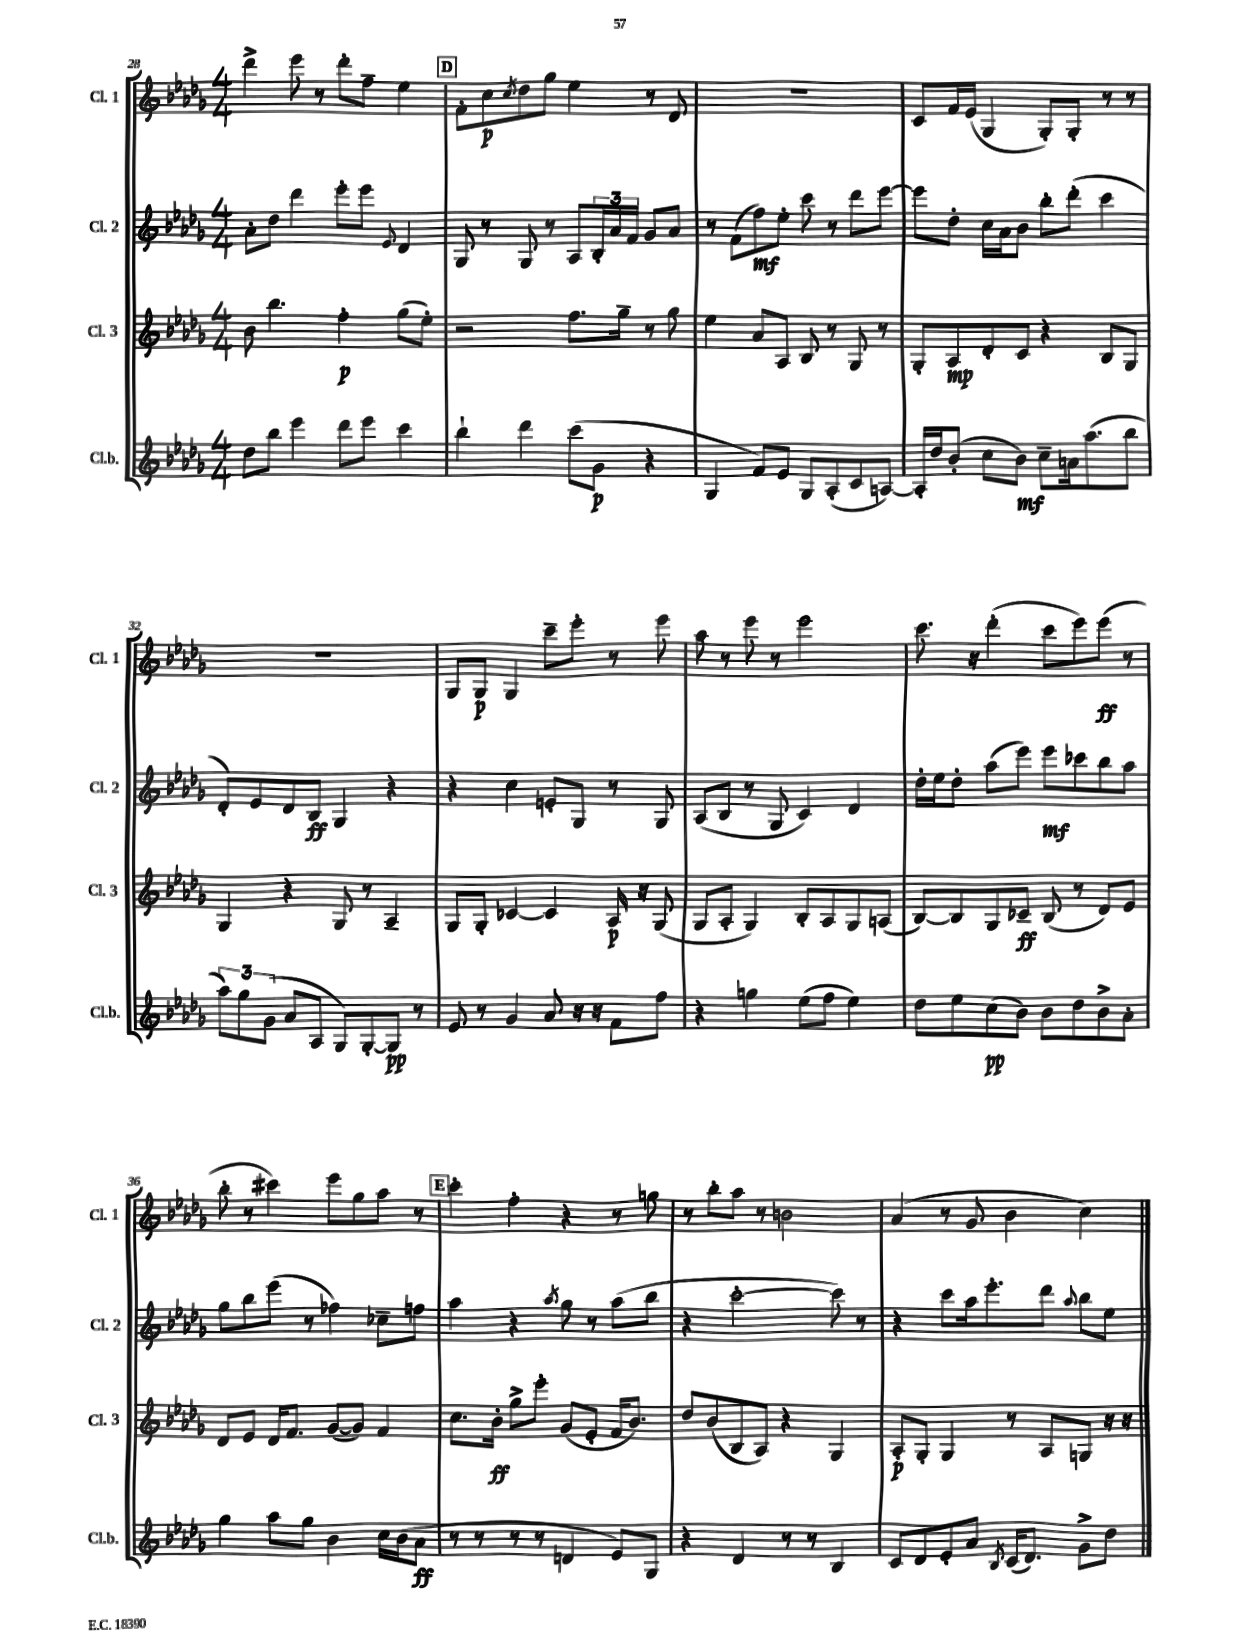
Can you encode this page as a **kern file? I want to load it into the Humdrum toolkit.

**kern	**kern	**kern	**kern
*staff4	*staff3	*staff2	*staff1
*clefG2	*clefG2	*clefG2	*clefG2
*k[b-e-a-d-g-]	*k[b-e-a-d-g-]	*k[b-e-a-d-g-]	*k[b-e-a-d-g-]
*M4/4	*M4/4	*M4/4	*M4/4
8dd-	8b-	8a-'	4ddd-^
8bb-	4.bb-	8dd-	.
4eee-	.	4ddd-	8eee-
.	.	.	8r
8ddd-	4ff'	8eee-'	8ddd-'
8eee-	.	8eee-	8ff~
.	.	8qqe-	.
4ccc	(8gg-	4d-	4ee-
.	8ee-')	.	.
=	=	=	=
4bb-`	2r	8G-	8f'
.	.	8r	8cc
.	.	.	8qcc
4ddd-	.	8G-	8dd-
.	.	8r	8gg-
(8ccc	8.ff	8A-	4ee-
8g-	.	24B-'	.
.	.	24a-	.
.	16gg-~	.	.
.	.	24f	.
4r	8r	8g-	8r
.	8gg-	8a-	8d-
=	=	=	=
4G-	4ee-	8r	1r
.	.	(8f	.
8f)	8a-	8ff)	.
8e-	8A-	8ee-'	.
8G-	8B-	8ccc	.
(8A-'	8r	8r	.
8c	8G-	8ddd-	.
[8A)	8r	[8eee-	.
=	=	=	=
16A']	8G-'	8eee-]	8c
16dd-	.	.	.
(8b-'	8A-	8dd-'	16f
.	.	.	(16e-
8cc	8d-'	16cc	4G-
.	.	16a-	.
8b-)	8c	8b-	.
8cc~	4r	8bb-'	8G-')
16a	.	(8ddd-'	8G-'
(8.aa-	.	.	.
.	8B-	4ccc	8r
8bb-	8G-	.	8r
=	=	=	=
12aa-)	4G-	8d-')	1r
12gg-	.	.	.
.	.	8e-	.
(12g-	.	.	.
8a-	4r	8d-	.
8A-	.	8B-	.
8G-)	8G-	4G-	.
[8G-'	8r	.	.
8G-]	4A-~	4r	.
8r	.	.	.
=	=	=	=
8e-	8G-	4r	8G-
8r	8G-'	.	8G-
4g-	[4c-	4cc	4G-
8a-	4c-]	8e'	8ccc~
16r	.	8G-	8eee-'
16r	.	.	.
8f	16A-	8r	8r
.	16r	.	.
8ff	(8G-	8G-	8eee-
=	=	=	=
4r	8G-	(8A-	8aa-
.	8A-'	8B-	8r
4gg	4G-)	8r	8eee-
.	.	8G-	8r
(8ee-	8B-'	4c)	2eee-
8ff	8A-	.	.
4ee-)	8G-	4d-	.
.	(8A	.	.
=	=	=	=
8dd-	[8B-)	16dd-'	8.ccc
.	.	16ee-	.
8ee-	8B-]	8dd-'	.
.	.	.	16r
(8cc	8G-	(8aa-	(4ddd-'
8b-)	8c-~	8eee-)	.
8b-	(8B-	8eee-	8ccc
8dd-	8r	8ccc-	8eee-)
8b-^	8d-)	8bb-	(8eee-
8a-'	8e-	8aa-	8r
=	=	=	=
4gg-	8d-	8gg-	8bb-'
.	8e-	8bb-	8r
8aa-	16d-	(8eee-	4ccc#)
.	8.f	.	.
8gg-	.	8r	.
4b-	([8g-	4ff-)	8eee-
.	8g-])	.	8gg-
16cc	4f	8cc-~	8aa-
(16b-	.	.	.
8a-	.	8ff	8r
=	=	=	=
8r	8.cc	4aa-	4ccc'
8r	.	.	.
.	16b-'	.	.
8r	8gg-^	4r	4ff'
8r	8eee-'	.	.
.	.	8qaa-	.
4d	(8g-	8gg-	4r
.	8e-'	8r	.
8e-)	16f	(8aa-	8r
.	8.b-)	.	.
8G-	.	8bb-	8gg
=	=	=	=
4r	8dd-	4r	8r
.	(8b-	.	8bb-'
4d-	8B-	[2ccc'	8aa-
.	8A-)	.	8r
8r	4r	.	2b
8r	.	.	.
4B-	4G-	8ccc])	.
.	.	8r	.
=	=	=	=
8c	8A-'	4r	(4a-
8d-	8G-'	.	.
8e-'	4G-	8ccc	8r
8a-	.	16aa-	8g-
.	.	8.eee-'	.
8qB-	.	.	.
(16c	8r	.	4b-
8.d-)	.	.	.
.	8A-	8ddd-	.
.	.	8qqaa-	.
8g-^	8G	8bb-	4cc)
8dd-	16r	8ee-	.
.	16r	.	.
==	==	==	==
*-	*-	*-	*-
